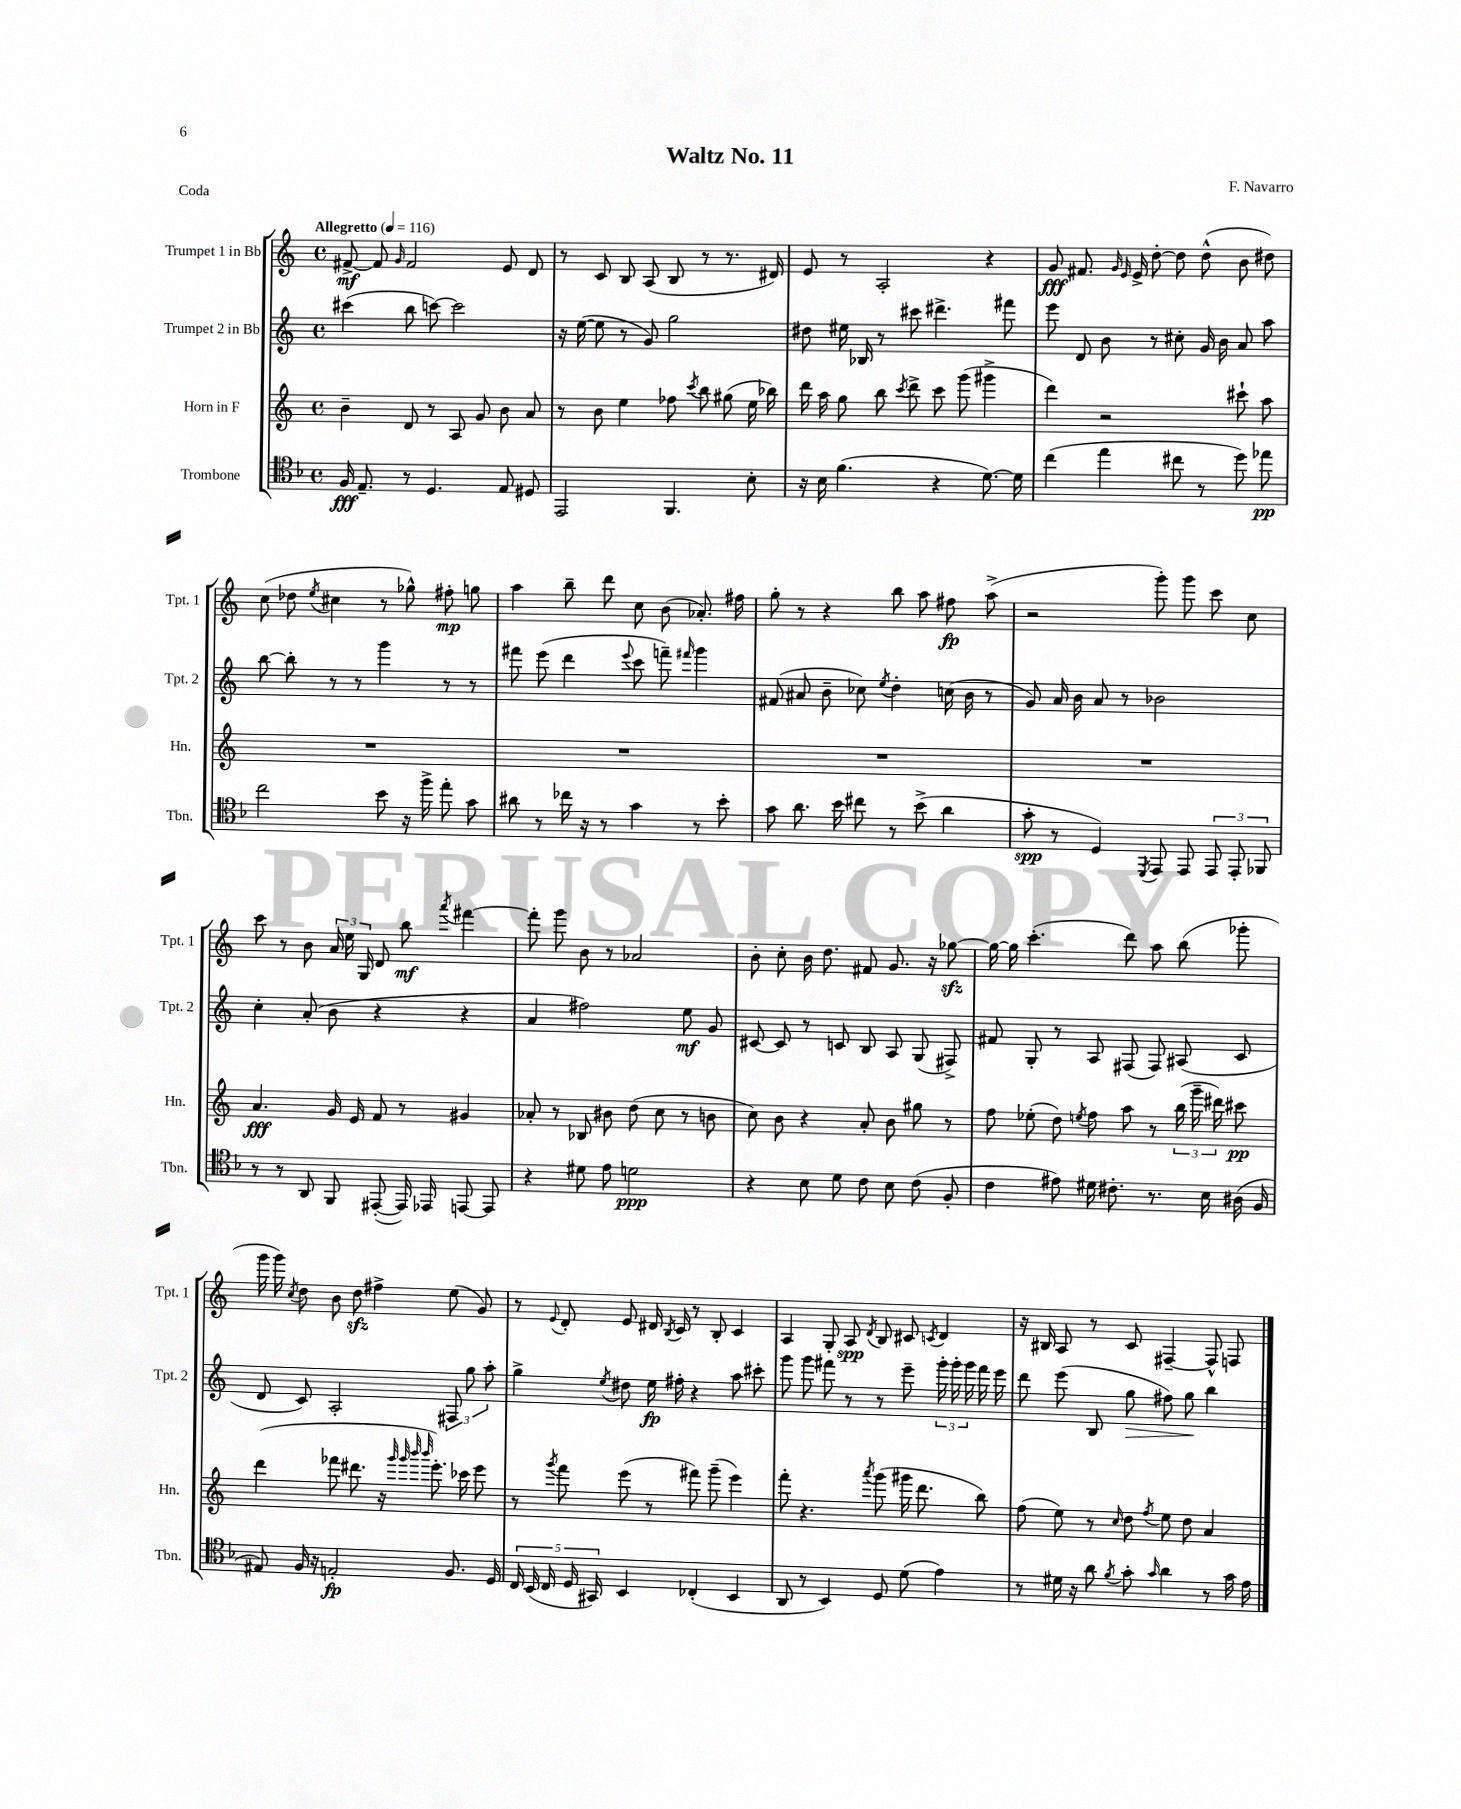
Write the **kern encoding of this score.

**kern	**kern	**kern	**kern
*staff4	*staff3	*staff2	*staff1
*clefC4	*clefG2	*clefG2	*clefG2
*k[b-]	*k[]	*k[]	*k[]
*M4/4	*M4/4	*M4/4	*M4/4
*met(c)	*met(c)	*met(c)	*met(c)
*MM116	*MM116	*MM116	*MM116
16F	4b~	(4ccc#	[8f#^
8.E~	.	.	.
.	.	.	8f#]
.	.	.	16qqg
8r	8d	8bb	2f#
4.D	8r	[8ccc)	.
.	8A	2ccc]	.
.	8g	.	.
8E	8b	.	8e
8D#	8a	.	8d
=	=	=	=
2EE	8r	16r	8r
.	.	([16ee	.
.	8b	8ee]	8c
.	4ee	8r	8B
.	.	8g)	(8A
4.FF	8ff-	2gg	8B
.	8qccc	.	.
.	8bb	.	8r
.	(8gg#	.	8.r
8B-'	16ee	.	.
.	16bb-)	.	16d#)
=	=	=	=
16r	16ddd	8dd#	8e
16B-	16aa	.	.
(4.f	8gg	16ee#	8r
.	.	16B-	.
.	8bb	8r	2A'
.	8qccc	.	.
.	8ddd^	8ccc#	.
4r	8ccc	4.ddd#^	.
.	(8ggg	.	.
[8.d)	4ggg#^	.	4r
.	.	8fff#	.
16d]	.	.	.
=	=	=	=
(4cc	4ddd)	8eee	8g
.	.	8d	8.f#
4ee	2r	8b	.
.	.	.	16qqg
.	.	.	16qqe
.	.	.	16e^
.	.	8r	[8dd'
8cc#	.	8cc#'	8dd]
8r	.	16g	(8dd^^
.	.	16b	.
8dd)	8ccc#`	8a	8b
8ee-	8aa	8aa	8dd#)
=	=	=	=
2cc	1r	[8bb	(8cc
.	.	8bb']	8dd-
.	.	.	8qee
.	.	8r	4cc#
.	.	8r	.
8b-	.	4ggg	8r
16r	.	.	8gg-^^)
16ff^	.	.	.
8ee'	.	8r	8ff#'
8g	.	8r	8gg
=	=	=	=
8a#	1r	8fff#	4aa
8r	.	(8eee	.
16cc-	.	4ddd	8bb~
16r	.	.	.
8r	.	.	8ddd
.	.	8qqeee	.
4g	.	8ccc	8cc
.	.	8fff~)	(8b
.	.	16qqfff#	.
8r	.	4ggg	8.a-')
8b-'	.	.	.
.	.	.	16ff#
=	=	=	=
8g	1r	(8f#	8gg'
8.a	.	8a#	8r
.	.	8b~	4r
16b-	.	.	.
8cc#	.	8cc-)	.
.	.	8qee	.
8r	.	4dd'	8bb
(8b-^	.	.	8aa
4a	.	(16cc	8ff#
.	.	16b	.
.	.	8r	(8aa^
=	=	=	=
8g'	1r	8g)	2r
8r	.	16a	.
.	.	16b	.
4D)	.	8a	.
.	.	8r	.
8qDD	.	.	.
8EE	.	2b-	8ggg')
8EE	.	.	8ggg
12EE	.	.	8ccc
12EE'	.	.	.
.	.	.	8cc
12FF-	.	.	.
=	=	=	=
8r	4.a	4cc'	8ccc
8r	.	.	8r
8AA	.	(8a'	8b
8FF	16g	8b	24a
.	.	.	24ee
.	16e	.	.
.	.	.	24G
([8EE#'	8f	4r	8d
16EE#])	8r	.	8bb
16EE-	.	.	.
.	.	.	8qaaa
[8EE	4g#	4r	[4fff#
8EE]	.	.	.
=	=	=	=
4r	8a-'	4a	8fff#']
.	8r	.	8ggg
8d#	8B-	2ff#)	8b
8e	8b#	.	8r
2d	(8dd	.	2a-
.	8cc	.	.
.	8r	8ee	.
.	8b	8g	.
=	=	=	=
4r	8cc)	[8c#	8b'
.	8b	8c#]	8cc'
8B-	4r	8r	16b
.	.	.	8.dd
8d	.	8c	.
8c	8a'	8B	8f#
8B-	8b	8A	8.g
(8c	8gg#	(8G	.
.	.	.	16r
8F'	8r	8F#^)	[8gg-
=	=	=	=
4c	8ff	8f#	16gg-_
.	.	.	16gg-]
.	(8ee-'	8G'	(4.ccc'
8e#)	8dd)	8r	.
.	8qee	.	.
16d#	8ff	8A	.
8.c#'	.	.	.
.	8aa	(8F#	8ddd)
8.r	8r	8F#)	8aa
.	(24bb	(8A#	(8bb
.	24ggg~	.	.
16B-	.	.	.
.	24ddd#)	.	.
(16A#	8ccc#	8c	8ggg-'
16F	.	.	.
=	=	=	=
8E#)	(4ddd	8d	16ggg
.	.	.	16ggg)
.	.	.	8qcc
16F	.	8c)	8dd
16r	.	.	.
2E'	8fff-	2A'	8b
.	8.ddd#	.	8dd
.	.	.	4ff#^
.	16r	.	.
.	32qqggg	.	.
.	32qqggg	.	.
.	32qqbbb	.	.
.	32qqbbb	.	.
.	8.eee')	.	.
8.F	.	12F#	(8ee
.	16ccc-	.	.
.	.	12gg	.
.	8eee	.	8g)
.	.	12aa'	.
16D	.	.	.
=	=	=	=
20C	8r	4gg^	8r
(20BB-	.	.	.
20C	.	.	.
.	8qggg	.	8qqe
.	8fff	.	8d'
20D	.	.	.
20GG#)	.	.	.
.	.	8qee	.
4BB-	(8eee	8dd#	8e
.	8r	16ee	16d#
.	.	.	8qB
.	.	16ff#'	16c
(4C-'	8fff#)	4r	8r
.	(8ggg~	.	8B'
4BB-	4eee)	8aa	4c
.	.	8ccc#'	.
=	=	=	=
8AA	8fff'	8ggg	4A
8r	4.r	8ggg	.
4BB-)	.	8fff#	8G'
.	.	8r	8A
.	8qaaa	.	8qd
8D	(8ggg	8r	8B
(8d	16ggg#	8eee~	8c#
.	8.ddd	.	.
.	.	.	8qc
4e)	.	24ggg'	4d
.	.	24ggg'	.
.	.	24ggg	.
.	8bb)	16fff#	.
.	.	16eee	.
=	=	=	=
8r	(8ff	8ddd	16r
.	.	.	16B#
16d#	8ee)	(8eee	8A
16r	.	.	.
8a	8r	8B	8r
8qf	16qqcc	.	.
8g'	8dd	8gg	8c
16qqg	8qff	.	.
4a	8ee	8ff#)	[4F#~
.	8dd	8gg	.
8r	4a	4bb	8F#^^]
16g	.	.	8F
16e	.	.	.
==	==	==	==
*-	*-	*-	*-
